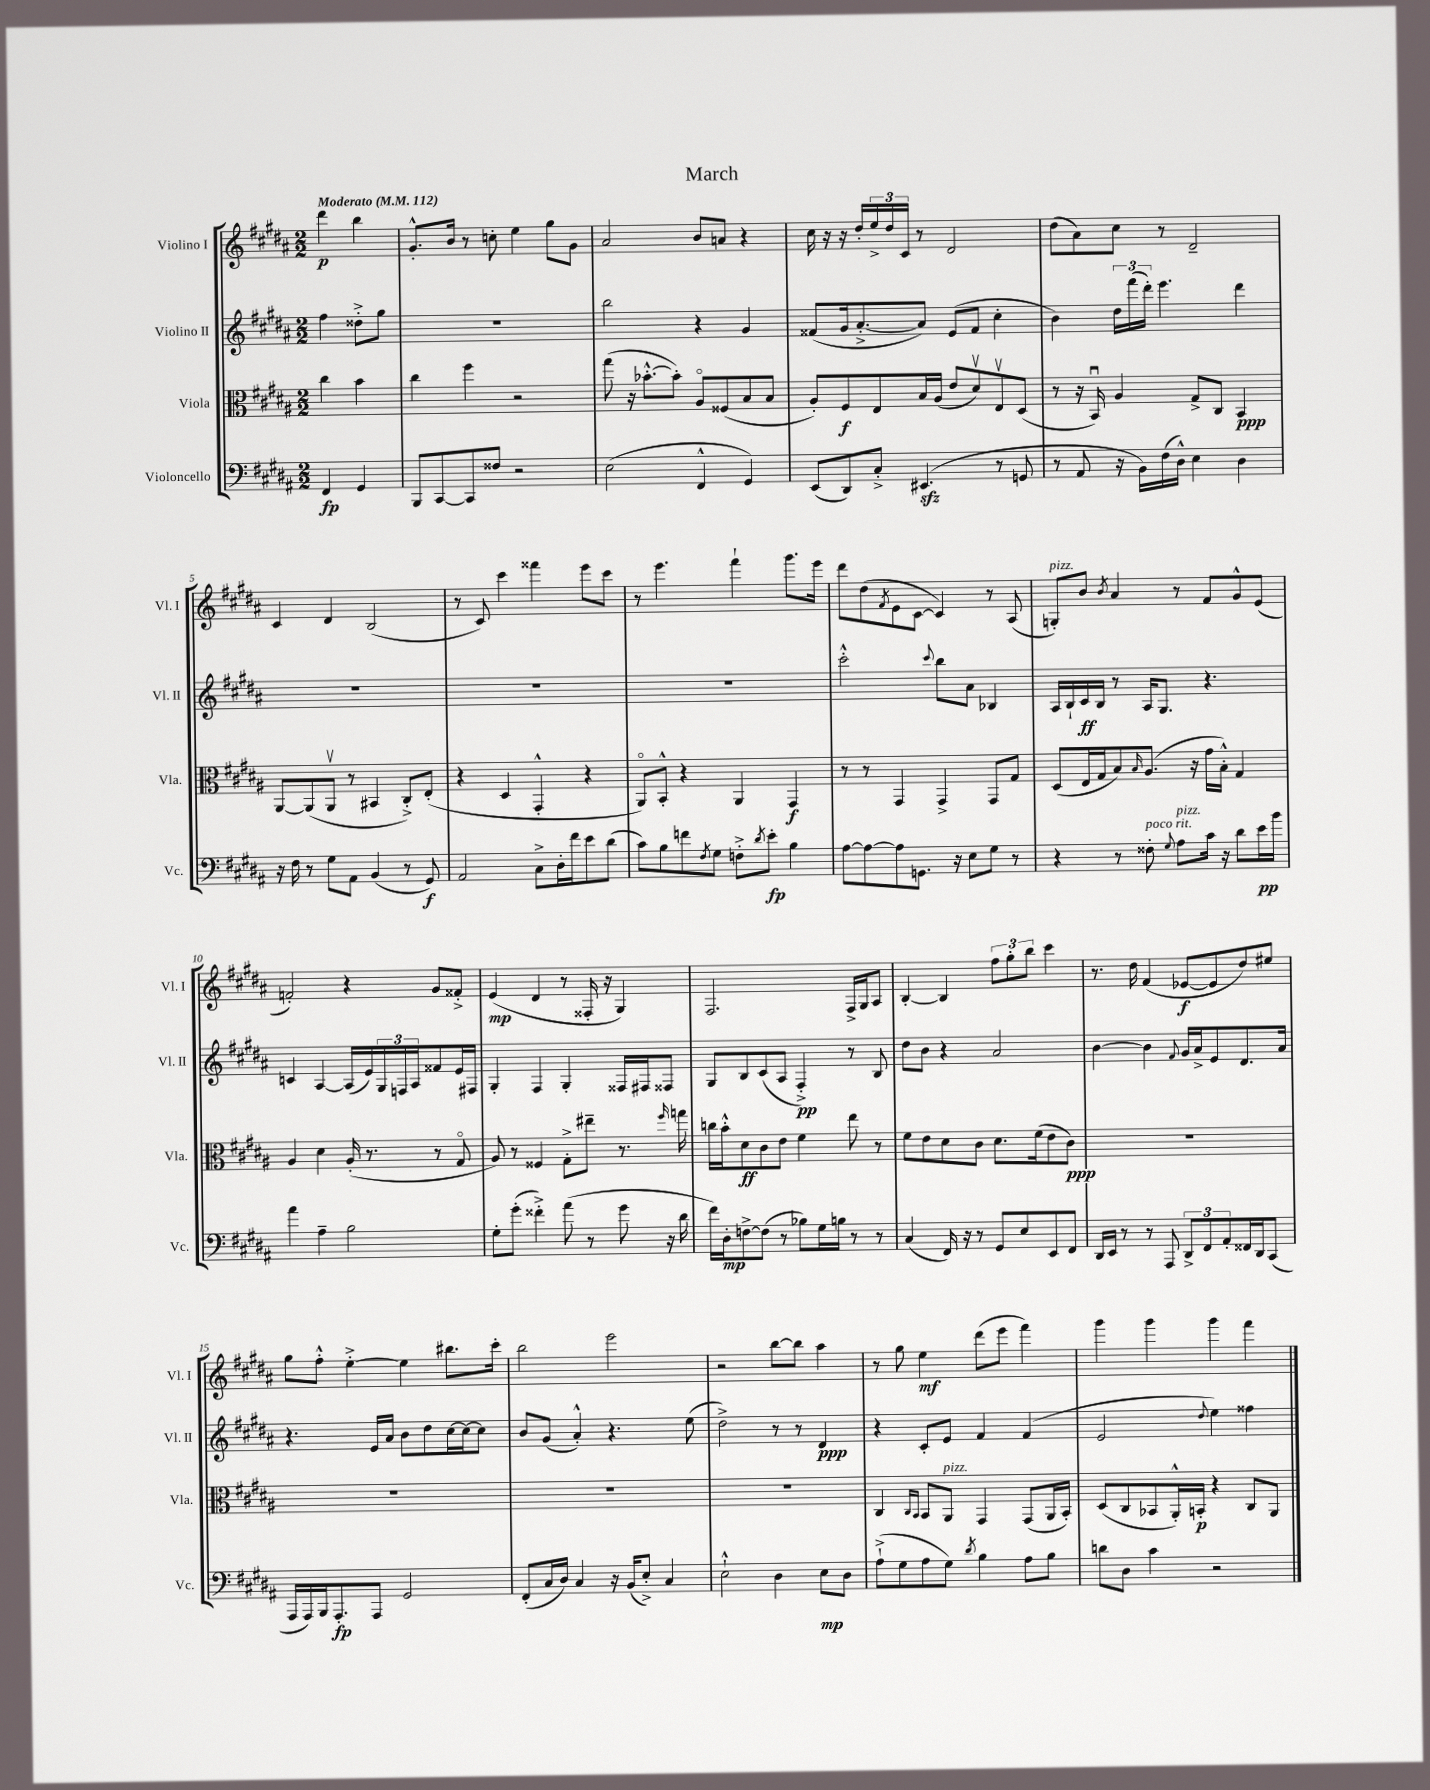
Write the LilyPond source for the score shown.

\header { title = "March" }
<<
\new StaffGroup <<
\new Staff = "s0" \with { instrumentName = "Violino I" shortInstrumentName = "Vl. I" } {
    \clef treble \key b \major \numericTimeSignature \time 2/2 \partial 2 \tempo "Moderato" 4 = 112
    dis'''4\p b''4 |
    gis'8.-.-^ b'16 r8 c''8-. e''4 gis''8 gis'8 |
    ais'2 b'8 a'8 r4 |
    cis''16 r16 r16 dis''16-. \tuplet 3/2 { e''16-> dis''16 cis'16 } r8 dis'2 |
    dis''8( ais'8) cis''8 r8 dis'2-- |
    cis'4 dis'4 b2( |
    r8 cis'8) cis'''4 fisis'''4 e'''8 cis'''8 |
    r8 e'''4. fis'''4-! gis'''8. e'''16 |
    dis'''8 dis''8( \acciaccatura { fis'8 } e'8 cis'8~ cis'4) r8 ais8( |
    g8-.^\markup { \italic "pizz." }) b'8 \acciaccatura { b'8 } ais'4 r8 fis'8 gis'8-^ e'8( |
    f'2-.) r4 gis'8 fisis'8-.-> |
    e'4\mp( dis'4 r8 fisis16-. r16 gis4) |
    fis2. fis16-> gis16 ais8 |
    b4~-. b4 \tuplet 3/2 { fis''8 gis''8-. b''8 } cis'''4 |
    r8. dis''16 fis'4( ees'8~\f ees'8 dis''8) eis''8 |
    gis''8 fis''8-.-^ e''4~-.-> e''4 bis''8. cis'''16-. |
    b''2 e'''2 |
    r2 b''8~ b''8 ais''4 |
    r8 gis''8 e''4\mf dis'''8( e'''8 fis'''4) |
    gis'''4 gis'''4 gis'''4 fis'''4 \bar "|." |
}
\new Staff = "s1" \with { instrumentName = "Violino II" shortInstrumentName = "Vl. II" } {
    \clef treble \key b \major \numericTimeSignature \time 2/2 \partial 2
    fis''4 disis''8-.-> gis''8 |
    R1 |
    b''2 r4 gis'4 |
    fisis'8( gis'16 ais'8.~-.-> ais'8) e'8( fisis'8 cis''4-. |
    b'4) \tuplet 3/2 { dis''16 fis'''16( dis'''16-.) } e'''4. dis'''4 |
    R1 |
    R1 |
    R1 |
    cis'''2-.-^ \appoggiatura { cis'''8 } b''8 ais'8 bes4 |
    ais16 b16-! cis'16\ff b16 r8 ais16 gis8. r4. |
    c'4 ais4~ ais16( e'16) \tuplet 3/2 { gis16 f16 ais16 } fisis'8 e'16 fis16 |
    gis4-. fis4 gis4-. fisis16 fis16 fisis8 |
    gis8 b8 cis'8( ais8 fis4-.->\pp) r8 b8 |
    dis''8 b'8 r4 ais'2 |
    b'4~ b'4 \appoggiatura { fis'8 } gis'16 ais'16-> e'8 dis'8. ais'16 |
    r4. e'16 ais'16 b'8 dis''8 cis''16~ cis''16~ cis''8 |
    b'8 gis'8( ais'4-.-^) r4. e''8( |
    dis''2->) r8 r8 dis'4\ppp |
    r4 cis'8-. e'8 fis'4 fis'4( |
    e'2 \appoggiatura { dis''8 } e''4) fisis''4 \bar "|." |
}
\new Staff = "s2" \with { instrumentName = "Viola" shortInstrumentName = "Vla." } {
    \clef alto \key b \major \numericTimeSignature \time 2/2 \partial 2
    cis''4 b'4 |
    cis''4 fis''4 r2 |
    gis''8( r16 bes'8.~-.-^ bes'8-.) ais8\flageolet fisis8( b8 b8 |
    ais8-.) fis8\f e8 b16 ais16( e'8 dis'8\upbow) e8\upbow dis8( |
    r8 r16 b,16\downbow) ais4 gis8-> cis8 b,4\ppp |
    ais,8~ ais,8( ais,8\upbow r8 bis,4 cis8-.->) e8-.( |
    r4 dis4 gis,4-.-^ r4 |
    ais,8\flageolet) b,8-.-^ r4 ais,4 gis,4\f |
    r8 r8 gis,4 gis,4-> gis,8 gis8 |
    dis8( e16 gis16 b8) \grace { b16 } ais8.( r16 gis'16 b16-.-^) gis4 |
    ais4 dis'4 ais16-.( r8. r8 gis8\flageolet |
    ais8) r8 fisis4 gis8-.-> eis''8-- r8. \grace { fis''16 } g''16 |
    c''16 b'16-.-^ dis'8\ff cis'8 e'8 fis'4 e''8 r8 |
    fis'8 e'8 dis'8 cis'8 dis'8. fis'16( e'8 cis'8\ppp) |
    R1 |
    R1 |
    R1 |
    R1 |
    cis4 \grace { cis16 b,16 } b,8 ais,8^\markup { \italic "pizz." } gis,4 gis,8( ais,16 b,16-.) |
    dis8( cis8 bes,8 ais,16-.-^) b,16-.\p r4 cis8 ais,8 \bar "|." |
}
\new Staff = "s3" \with { instrumentName = "Violoncello" shortInstrumentName = "Vc." } {
    \clef bass \key b \major \numericTimeSignature \time 2/2 \partial 2
    fis,4\fp gis,4 |
    b,,8 cis,8~ cis,8 fisis8 r2 |
    e2( fis,4-^ gis,4) |
    e,8( dis,8) cis8-.-> eis,4.\sfz( r8 g,8 |
    r8 ais,8 r16 b,16) fis16( dis16-^) e4 dis4 |
    r16 fis16 r8 gis8 ais,8 b,4( r8 gis,8\f) |
    ais,2 cis8-> dis16-. fis'16 e'8 dis'8( |
    cis'8) b8 f'8 \acciaccatura { fis8 } gis8 f8-.-> \acciaccatura { dis'8 } e'8-.\fp b4 |
    ais8~ ais8~ ais8 g,8. r16 e8 gis8 r8 |
    r4 r8 fisis8-.^\markup { \italic "poco rit." } \appoggiatura { gis8 } ais8^\markup { \italic "pizz." } cis'16 r16 dis'8 e'16\pp b'16 |
    ais'4 ais4-- b2 |
    gis8-. gis'8-.( fisis'4-.->) ais'8( r8 gis'8 r16 dis'16 |
    fis'16) dis16-.\mp f8~-> f8( r8 bes8) gis16 b16 r8 r8 |
    cis4( fis,16) r16 r8 gis,8 e8 e,8 fis,8 |
    dis,16 e,16 r8 r8 ais,,8 \tuplet 3/2 { dis,8-> fis,8 ais,8-. } fisis,16 dis,16 cis,8( |
    ais,,16 ais,,16) b,,16 ais,,8.-.\fp ais,,8 gis,2 |
    fis,8-.( cis16 dis16) cis4 r16 b,16( e8-.->) cis4 |
    e2-!-^ dis4 e8\mp dis8 |
    ais8-!->( gis8 ais8 gis8) \acciaccatura { dis'8 } b4 ais8 b8 |
    d'8 dis8 cis'4 r2 \bar "|." |
}
>>
>>
